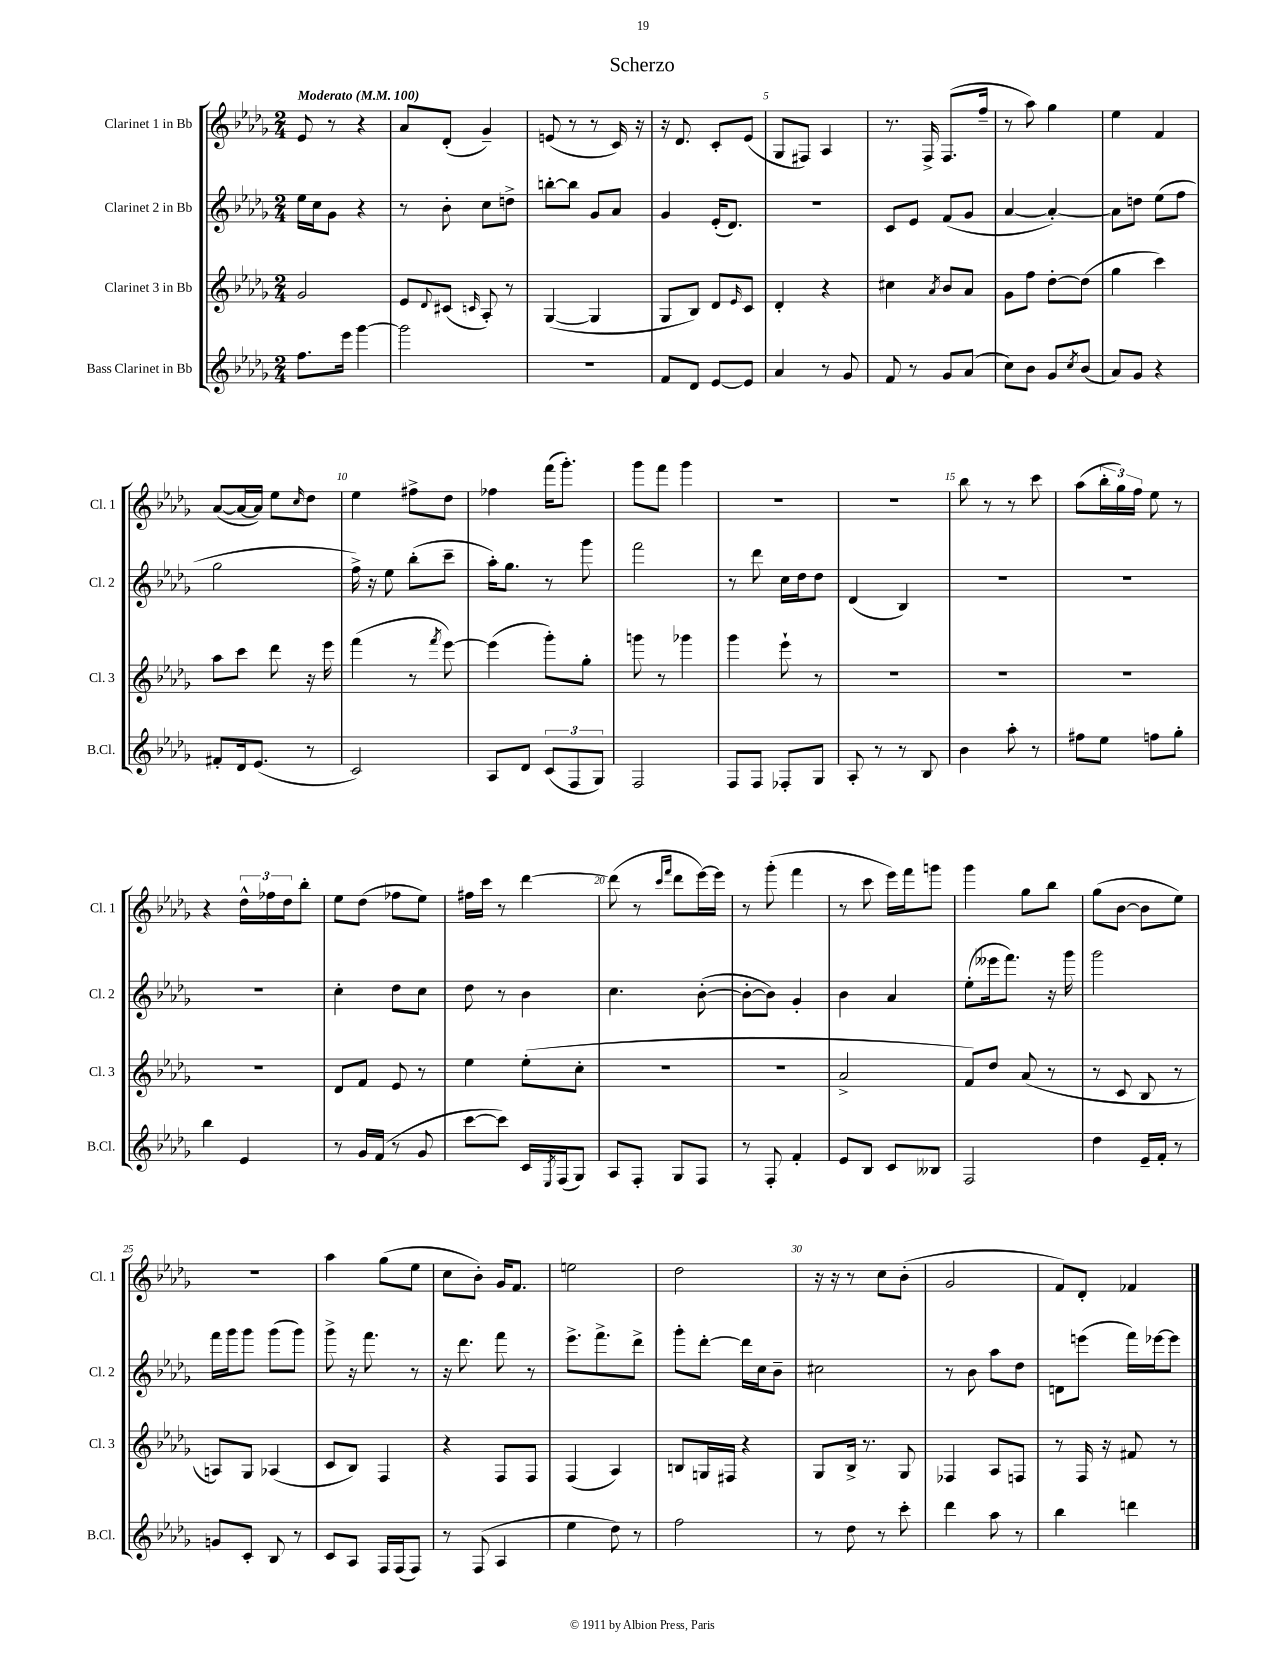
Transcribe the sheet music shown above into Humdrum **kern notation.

**kern	**kern	**kern	**kern
*part4	*part3	*part2	*part1
*staff4	*staff3	*staff2	*staff1
*I"Bass Clarinet in Bb	*I"Clarinet 3 in Bb	*I"Clarinet 2 in Bb	*I"Clarinet 1 in Bb
*I'B.Cl.	*I'Cl. 3	*I'Cl. 2	*I'Cl. 1
*clefG2	*clefG2	*clefG2	*clefG2
*k[b-e-a-d-g-]	*k[b-e-a-d-g-]	*k[b-e-a-d-g-]	*k[b-e-a-d-g-]
*M2/4	*M2/4	*M2/4	*M2/4
*MM100	*MM100	*MM100	*MM100
=1	=1	=1	=1
!	!	!	!LO:TX:a:B:t=Moderato
8.ff\L	2g-/	16ee-\LL	8e-/
.	.	16cc\J	.
.	.	8g-\J	8r
16eee-\Jk	.	.	.
[4ggg-\	.	4r	4r
=2	=2	=2	=2
2ggg-\]	8e-/L	8r	8a-/L
.	8qqd-/	.	.
.	(8c#X/J	8b-'\	(8d-'/J
.	16qqcn/	.	.
.	8A-'/)	8cc\L	4g-~/)
.	8r	8ddn^\J	.
=3	=3	=3	=3
2r	([4G-/	[8bbn'\L	(8en/
.	.	8bb\J]	8r
.	4G-/]	8g-/L	8r
.	.	8a-/J	16c/)
.	.	.	16r
=4	=4	=4	=4
8f/L	8G-/L	4g-/	16r
.	.	.	8.d-/
8d-/J	8B-/J)	.	.
[8e-/L	8d-/L	(16e-'/KL	8c'/L
.	.	8.d-/J)	.
.	16qqe-/	.	.
8e-/J]	8c/J	.	(8e-/J
=5	=5	=5	=5
4a-/	4d-'/	2r	8G-/L
.	.	.	8F#X/J)
8r	4r	.	4A-/
8g-/	.	.	.
=6	=6	=6	=6
8f/	4cc#X\	8c/L	8.r
8r	.	8e-/J	.
.	.	.	16F^/
.	8qa-/	.	.
8g-/L	8b-/L	(8f/L	(8.F/L
(8a-/J	8a-/J	8g-/J	.
.	.	.	16ff~/Jk
=7	=7	=7	=7
8cc\L)	8g-\L	[4a-/	8r
8b-\J	8ff\J	.	8aa-\)
8g-/L	[8dd-'\L	4a-'/_)	4gg-\
8qcc/	.	.	.
(8b-/J	(8dd-\J]	.	.
=8	=8	=8	=8
8a-/L)	4gg-\	8a-\L]	4ee-\
8g-/J	.	8ddn\J	.
4r	4ccc\)	(8ee-\L	4f/
.	.	8ff\J	.
!!LO:LB:g=z
=9	=9	=9	=9
8f#X'/L	8aa-\L	2gg-\	([8a-/L
16d-/k	8ccc\J	.	16a-/L_
(8.e-/J	.	.	16a-/JJ])
.	8ddd-\	.	8ee-\L
.	.	.	16qqcc/
8r	16r	.	8dd-\J
.	16eee-\	.	.
=10	=10	=10	=10
2c/)	(4fff\	16ff^\)	4ee-\
.	.	16r	.
.	.	8ee-\	.
.	8r	(8bb-'\L	8ff#X^\L
.	8qfff/	.	.
.	[8eee-\)	8ccc~\J	8dd-\J
=11	=11	=11	=11
8A-/L	(4eee-\]	16aa-'\KL)	4ff-X\
.	.	8.gg-\J	.
8d-/J	.	.	.
(12c/L	8ggg-'\L)	8r	(16fff\KL
.	.	.	8.ggg-'\J)
12F/	.	.	.
.	8gg-'\J	8ggg-\	.
12G-/J)	.	.	.
=12	=12	=12	=12
2F/	8gggn\	2fff\	8ggg-\L
.	8r	.	8fff\J
.	4ggg-X\	.	4ggg-\
=13	=13	=13	=13
8F/L	4ggg-\	8r	2r
8F/J	.	8ddd-\	.
8F-X'/L	8eee-`\	16cc\LL	.
.	.	16dd-\J	.
8G-/J	8r	8dd-\J	.
=14	=14	=14	=14
8A-'/	2r	(4d-/	2r
8r	.	.	.
8r	.	4B-/)	.
8B-/	.	.	.
=15	=15	=15	=15
4b-\	2r	2r	8bb-\
.	.	.	8r
8aa-'\	.	.	8r
8r	.	.	8ccc\
=16	=16	=16	=16
8ff#X\L	2r	2r	(8aa-\L
8ee-\J	.	.	24bb-'\L
.	.	.	24gg-\)
.	.	.	24ff\JJ
8ffn\L	.	.	8ee-\
8gg-'\J	.	.	8r
!!LO:LB:g=z
=17	=17	=17	=17
4bb-\	2r	2r	4r
4e-/	.	.	24dd-^^\LL
.	.	.	24ff-X\
.	.	.	24dd-\J
.	.	.	8bb-'\J
=18	=18	=18	=18
8r	8d-/L	4cc'\	8ee-\L
16g-/LL	8f/J	.	(8dd-\J
(16f/JJ	.	.	.
8r	8e-/	8dd-\L	8ff-X\L
8g-/	8r	8cc\J	8ee-\J)
=19	=19	=19	=19
[8ccc\L	4ee-\	8dd-\	16ff#X\LL
.	.	.	16ccc\JJ
8ccc\J])	.	8r	8r
16c/LL	(8ee-'\L	4b-\	[4ddd-\
8qE-/	.	.	.
(16F/J	.	.	.
8G-/J)	8cc'\J	.	.
=20	=20	=20	=20
8A-/L	2r	4.cc\	(8ddd-\]
8F'/J	.	.	8r
.	.	.	16qqccc/LL
.	.	.	16qqfff/JJ
8G-/L	.	.	8ddd-\L
8F/J	.	([8b-'\	[16eee-\L)
.	.	.	16eee-\JJ]
=21	=21	=21	=21
8r	2r	8b-'\L_	8r
8F'/	.	8b-\J])	(8ggg-'\
4f'/	.	4g-'/	4fff\
=22	=22	=22	=22
8e-/L	2a-^/	4b-\	8r
8B-/J	.	.	8ccc\
8c/L	.	4a-/	16eee-\LL)
.	.	.	16fff\J
8B--X/J	.	.	8gggn\J
=23	=23	=23	=23
2F/	8f/L)	(8ee-'\L	4ggg-\
.	8dd-/J	16eee--X\k	.
.	.	8.fff\J)	.
.	(8a-/	.	8gg-\L
.	8r	16r	8bb-\J
.	.	16ggg-\	.
=24	=24	=24	=24
4dd-\	8r	2ggg-\	(8gg-\L
.	8c/	.	[8b-\J
16e-~/LL	8B-/	.	8b-\L]
16f'/JJ	.	.	.
8r	8r	.	8ee-\J)
!!LO:LB:g=z
=25	=25	=25	=25
8gn/L	8An/L)	16fff\LL	2r
.	.	16ggg-\J	.
8c'/J	8G-/J	8ggg-\J	.
8B-/	(4A-X/	(8ggg-\L	.
8r	.	8ggg-\J)	.
=26	=26	=26	=26
8c/L	8c/L	8ggg-^\	4aa-\
8A-/J	8B-/J)	16r	.
.	.	8.fff\	.
16F/LL	4F/	.	(8gg-\L
(16F/J	.	.	.
8F/J)	.	8r	8ee-\J
=27	=27	=27	=27
8r	4r	16r	8cc\L
.	.	8.ddd-\	.
(8F/	.	.	8b-'\J)
4A-/	8F/L	8fff\	16g-/KL
.	.	.	8.f/J
.	8F/J	8r	.
=28	=28	=28	=28
4ee-\	(4F/	8.eee-^\L	2een\
.	.	8.fff^\	.
8dd-\)	4A-/)	.	.
8r	.	8ddd-^\J	.
=29	=29	=29	=29
2ff\	8Bn/L	8ggg-'\L	2dd-\
.	16Gn/L	[8ddd-'\J	.
.	16F#X/JJ	.	.
.	4r	16ddd-\LL]	.
.	.	16cc\J	.
.	.	8b-~\J	.
=30	=30	=30	=30
8r	8G-/L	2cc#X\	16r
.	.	.	16r
8dd-\	16B-^/Jk	.	8r
.	8.r	.	.
8r	.	.	8cc\L
8ccc'\	8G-/	.	(8b-'\J
=31	=31	=31	=31
4ddd-\	4F-X/	8r	2g-/
.	.	8b-\	.
8aa-\	8A-/L	8aa-\L	.
8r	8Fn/J	8dd-\J	.
=32	=32	=32	=32
4bb-\	8r	8dn\L	8f/L)
.	16F/	(8eeen\J	8d-'/J
.	16r	.	.
4dddn\	8f#X/	16fff\LL)	4f-X/
.	.	[16eee-X\J	.
.	8r	8eee-\J]	.
==	==	==	==
*-	*-	*-	*-
